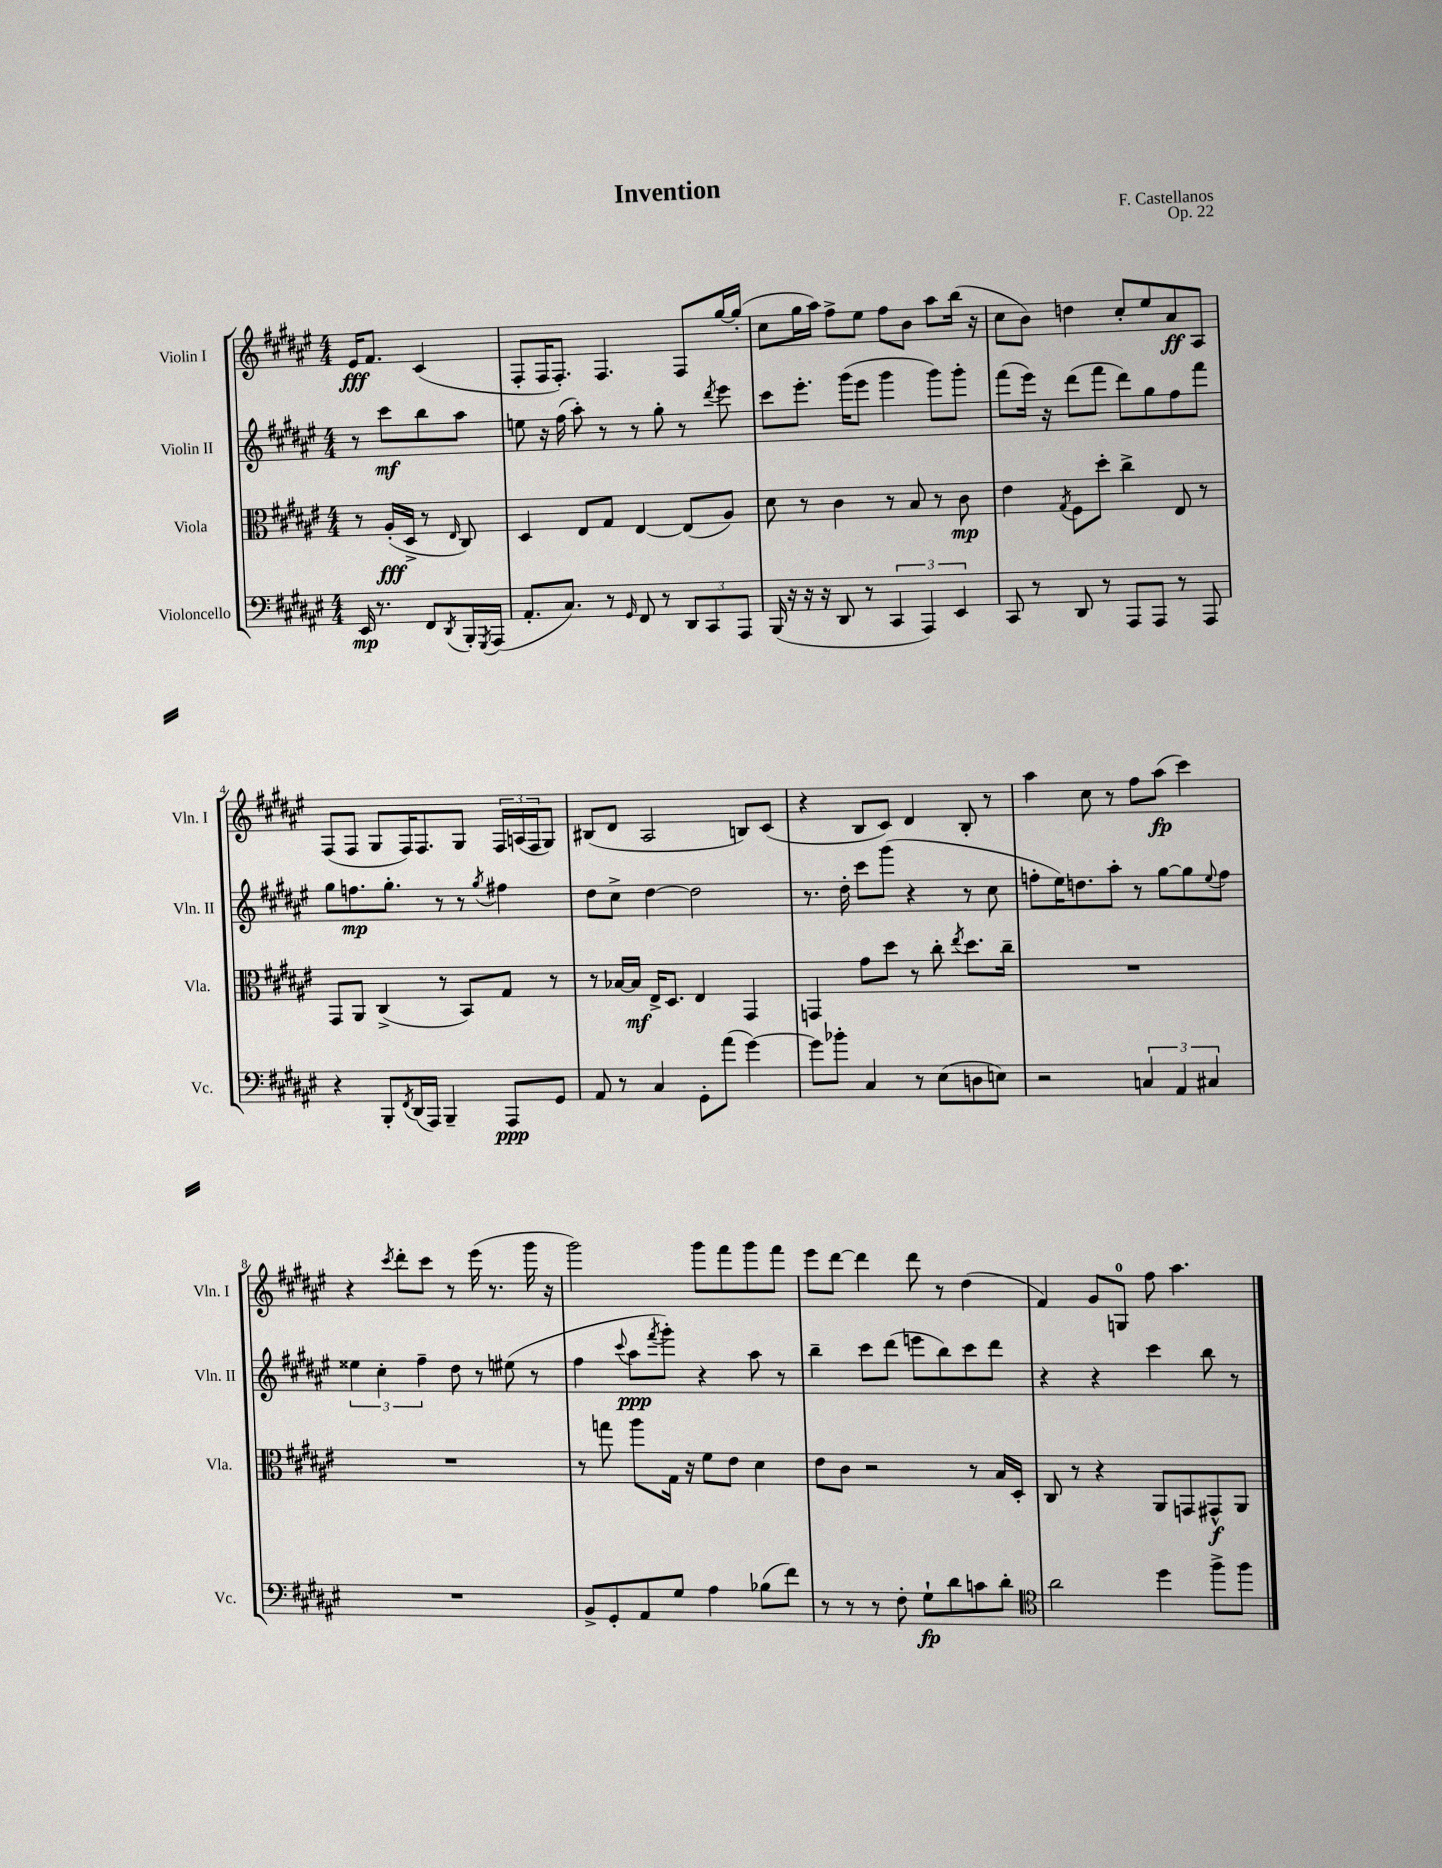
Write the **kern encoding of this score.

**kern	**dynam	**kern	**dynam	**kern	**dynam	**kern	**dynam
*part4	*part4	*part3	*part3	*part2	*part2	*part1	*part1
*staff4	*staff4	*staff3	*staff3	*staff2	*staff2	*staff1	*staff1
*I"Violoncello	*	*I"Viola	*	*I"Violin II	*	*I"Violin I	*
*I'Vc.	*	*I'Vla.	*	*I'Vln. II	*	*I'Vln. I	*
*clefF4	*	*clefC3	*	*clefG2	*	*clefG2	*
*k[f#c#g#d#a#e#]	*	*k[f#c#g#d#a#e#]	*	*k[f#c#g#d#a#e#]	*	*k[f#c#g#d#a#e#]	*
*M4/4	*	*M4/4	*	*M4/4	*	*M4/4	*
=	=	=	=	=	=	=	=
16EE#/	mp	8r	.	8r	.	16e#/KL	fff
8.r	.	.	.	.	.	8.f#/J	.
.	.	(16A#'/LL	fff	8ccc#\L	mf	.	.
.	.	16D#^/JJ	.	.	.	.	.
8FF#/L	.	8r	.	8bb\	.	(4c#/	.
8qDD#/	.	16qqE#/	.	.	.	.	.
16BBB'/L	.	8C#/)	.	8aa#\J	.	.	.
8qGGG#/	.	.	.	.	.	.	.
(16AAA#/JJ	.	.	.	.	.	.	.
=1	=1	=1	=1	=1	=1	=1	=1
8.AA#'/L	.	4D#/	.	8een\	.	8F#'/L	.
.	.	.	.	16r	.	16F#/K	.
8.C#/J)	.	.	.	(16ff#\	.	8.F#'/J)	.
.	.	8E#/L	.	8aa#'\)	.	.	.
8r	.	8G#/J	.	8r	.	4.F#/	.
16qqGG#/	.	.	.	.	.	.	.
8FF#/	.	[4E#/	.	8r	.	.	.
8r	.	.	.	8gg#'\	.	.	.
12DD#/L	.	(8E#/L]	.	8r	.	8F#/L	.
12CC#/	.	.	.	.	.	.	.
.	.	.	.	8qddd#/	.	.	.
.	.	8A#/J)	.	8eee#\	.	[16gg#/L	.
12AAA#/J	.	.	.	.	.	.	.
.	.	.	.	.	.	(16gg#'/JJ]	.
=2	=2	=2	=2	=2	=2	=2	=2
(16BBB/	.	8d#\	.	8ccc#\L	.	8cc#\L	.
16r	.	.	.	.	.	.	.
16r	.	8r	.	8.eee#'\J	.	16gg#\L	.
16r	.	.	.	.	.	16aa#\JJ)	.
8DD#/	.	4c#\	.	.	.	8ff#^\L	.
.	.	.	.	(16ggg#\KL	.	.	.
8r	.	.	.	8eee#\J	.	8ee#\J	.
6CC#/	.	8r	.	4ggg#\	.	8ff#\L	.
.	.	8B/	.	.	.	8b\J	.
6AAA#/)	.	.	.	.	.	.	.
.	.	8r	.	8ggg#\L)	.	8aa#\L	.
6EE#/	.	.	.	.	.	.	.
.	.	8c#\	mp	8ggg#'\J	.	(16bb\Jk	.
.	.	.	.	.	.	16r	.
=3	=3	=3	=3	=3	=3	=3	=3
8CC#/	.	4e#\	.	(8fff#\L	.	8cc#\L	.
8r	.	.	.	16eee#\Jk)	.	8b\J)	.
.	.	.	.	16r	.	.	.
.	.	8qG#/	.	.	.	.	.
8DD#/	.	8F#\L	.	(8ddd#\L	.	4ddn\	.
8r	.	8dd#'\J	.	8fff#\J	.	.	.
8AAA#/L	.	4cc#^\	.	8ddd#\L)	.	8cc#'/L	.
8AAA#/J	.	.	.	8gg#\	.	8ee#/	.
8r	.	8E#/	.	8ff#\	.	8a#/	ff
8AAA#/	.	8r	.	8fff#\J	.	8A#/J	.
!!LO:LB:g=z
=4	=4	=4	=4	=4	=4	=4	=4
4r	.	8GG#/L	.	8gg#\L	.	(8F#/L	.
.	.	8AA#/J	.	8.ffn\	mp	8F#/J	.
8BBB'/L	.	(4C#^/	.	.	.	8G#/L	.
.	.	.	.	8.gg#'\J	.	.	.
8qFF#/	.	.	.	.	.	.	.
(16DD#/L	.	.	.	.	.	16F#/K)	.
16AAA#/JJ)	.	.	.	.	.	8.F#/	.
4BBB~/	.	8r	.	8r	.	.	.
.	.	8BB/L)	.	8r	.	8G#/J	.
.	.	.	.	8qgg#/	.	.	.
8AAA#/L	ppp	8G#/J	.	4ff#X\	.	24F#/LL	.
.	.	.	.	.	.	(24An/	.
.	.	.	.	.	.	24F#/J	.
8GG#/J	.	8r	.	.	.	8G#/J)	.
=5	=5	=5	=5	=5	=5	=5	=5
8AA#/	.	8r	.	8dd#\L	.	(8B#X/L	.
8r	.	[16B-X/LL	.	8cc#^\J	.	8d#/J	.
.	.	16B-/JJ]	mf	.	.	.	.
4C#/	.	16E#^/KL	.	[4dd#\	.	2A#/	.
.	.	8.D#/J	.	.	.	.	.
8GG#'\L	.	4E#/	.	2dd#\]	.	.	.
(8a#\J	.	.	.	.	.	.	.
[4g#\)	.	4GG#/	.	.	.	8Bn/L)	.
.	.	.	.	.	.	(8c#/J	.
=6	=6	=6	=6	=6	=6	=6	=6
8g#\L]	.	4GGn/	.	8.r	.	4r	.
8b-X'\J	.	.	.	.	.	.	.
.	.	.	.	16dd#'\	.	.	.
4C#/	.	8g#\L	.	8ccc#\L	.	8B/L	.
.	.	8dd#\J	.	(8ggg#\J	.	8c#/J)	.
8r	.	8r	.	4r	.	4d#/	.
(8E#\L	.	8cc#'\	.	.	.	.	.
.	.	8qee#/	.	.	.	.	.
8Dn\	.	8.dd#\L	.	8r	.	8B'/	.
8En\J)	.	.	.	8cc#\	.	8r	.
.	.	16cc#~\Jk	.	.	.	.	.
=7	=7	=7	=7	=7	=7	=7	=7
2r	.	1r	.	8ffn'\L	.	4aa#\	.
.	.	.	.	16ee#\K)	.	.	.
.	.	.	.	8.ddn\	.	.	.
.	.	.	.	.	.	8cc#\	.
.	.	.	.	8aa#'\J	.	8r	.
6Cn/	.	.	.	8r	.	8ff#\L	.
.	.	.	.	[8gg#\L	.	(8aa#\J	fp
6AA#/	.	.	.	.	.	.	.
.	.	.	.	8gg#\]	.	4ccc#\)	.
6C#X/	.	.	.	.	.	.	.
.	.	.	.	8qqee#/	.	.	.
.	.	.	.	8ff\J	.	.	.
!!LO:LB:g=z
=8	=8	=8	=8	=8	=8	=8	=8
1r	.	1r	.	6ee##X\	.	4r	.
.	.	.	.	6cc#'\	.	.	.
.	.	.	.	.	.	8qccc#/	.
.	.	.	.	.	.	8ddd#'\L	.
.	.	.	.	6ff#~\	.	.	.
.	.	.	.	.	.	8ccc#\J	.
.	.	.	.	8dd#\	.	8r	.
.	.	.	.	8r	.	(16eee#\	.
.	.	.	.	.	.	8.r	.
.	.	.	.	(8ee#X\	.	.	.
.	.	.	.	8r	.	16ggg#\	.
.	.	.	.	.	.	16r	.
=9	=9	=9	=9	=9	=9	=9	=9
8BB^/L	.	8r	.	4ff#\	.	2ggg#\)	.
8GG#'/	.	8ggn\	.	.	.	.	.
.	.	.	.	8qqccc#/	.	.	.
8AA#/	.	8aa#\L	.	8aa#\L	ppp	.	.
.	.	.	.	8qfff#/	.	.	.
8G#/J	.	16G#\Jk	.	8ggg#'\J)	.	.	.
.	.	16r	.	.	.	.	.
4A#\	.	8f#\L	.	4r	.	8ggg#\L	.
.	.	8e#\J	.	.	.	8fff#\	.
(8B-X\L	.	4d#\	.	8aa#\	.	8ggg#\	.
8f#\J)	.	.	.	8r	.	8fff#\J	.
=10	=10	=10	=10	=10	=10	=10	=10
8r	.	8e#\L	.	4bb~\	.	8eee#\L	.
8r	.	8c#\J	.	.	.	[8ddd#\J	.
8r	.	2r	.	8ccc#\L	.	4ddd#\]	.
8F#'\	.	.	.	(8ddd#\J	.	.	.
8G#`\L	fp	.	.	8eeen\L	.	8ddd#\	.
8d#\	.	.	.	8bb\)	.	8r	.
8cn\	.	8r	.	8ccc#\	.	(4dd#\	.
8d#'\J	.	16B/LL	.	8ddd#\J	.	.	.
.	.	16D#'/JJ	.	.	.	.	.
=11	=11	=11	=11	=11	=11	=11	=11
*clefC4	*	*	*	*	*	*	*
2a#\	.	8C#/	.	4r	.	4f#/)	.
.	.	8r	.	.	.	.	.
.	.	4r	.	4r	.	8g#/L	.
.	.	.	.	.	.	8Gn/J	.
4dd#\	.	8AA#/L	.	4ccc#\	.	8ff#\	.
.	.	8GGn/	.	.	.	4.aa#\	.
8ff#^\L	.	8GG#X^^/	f	8bb\	.	.	.
8ff#\J	.	8AA#/J	.	8r	.	.	.
==	==	==	==	==	==	==	==
*-	*-	*-	*-	*-	*-	*-	*-
